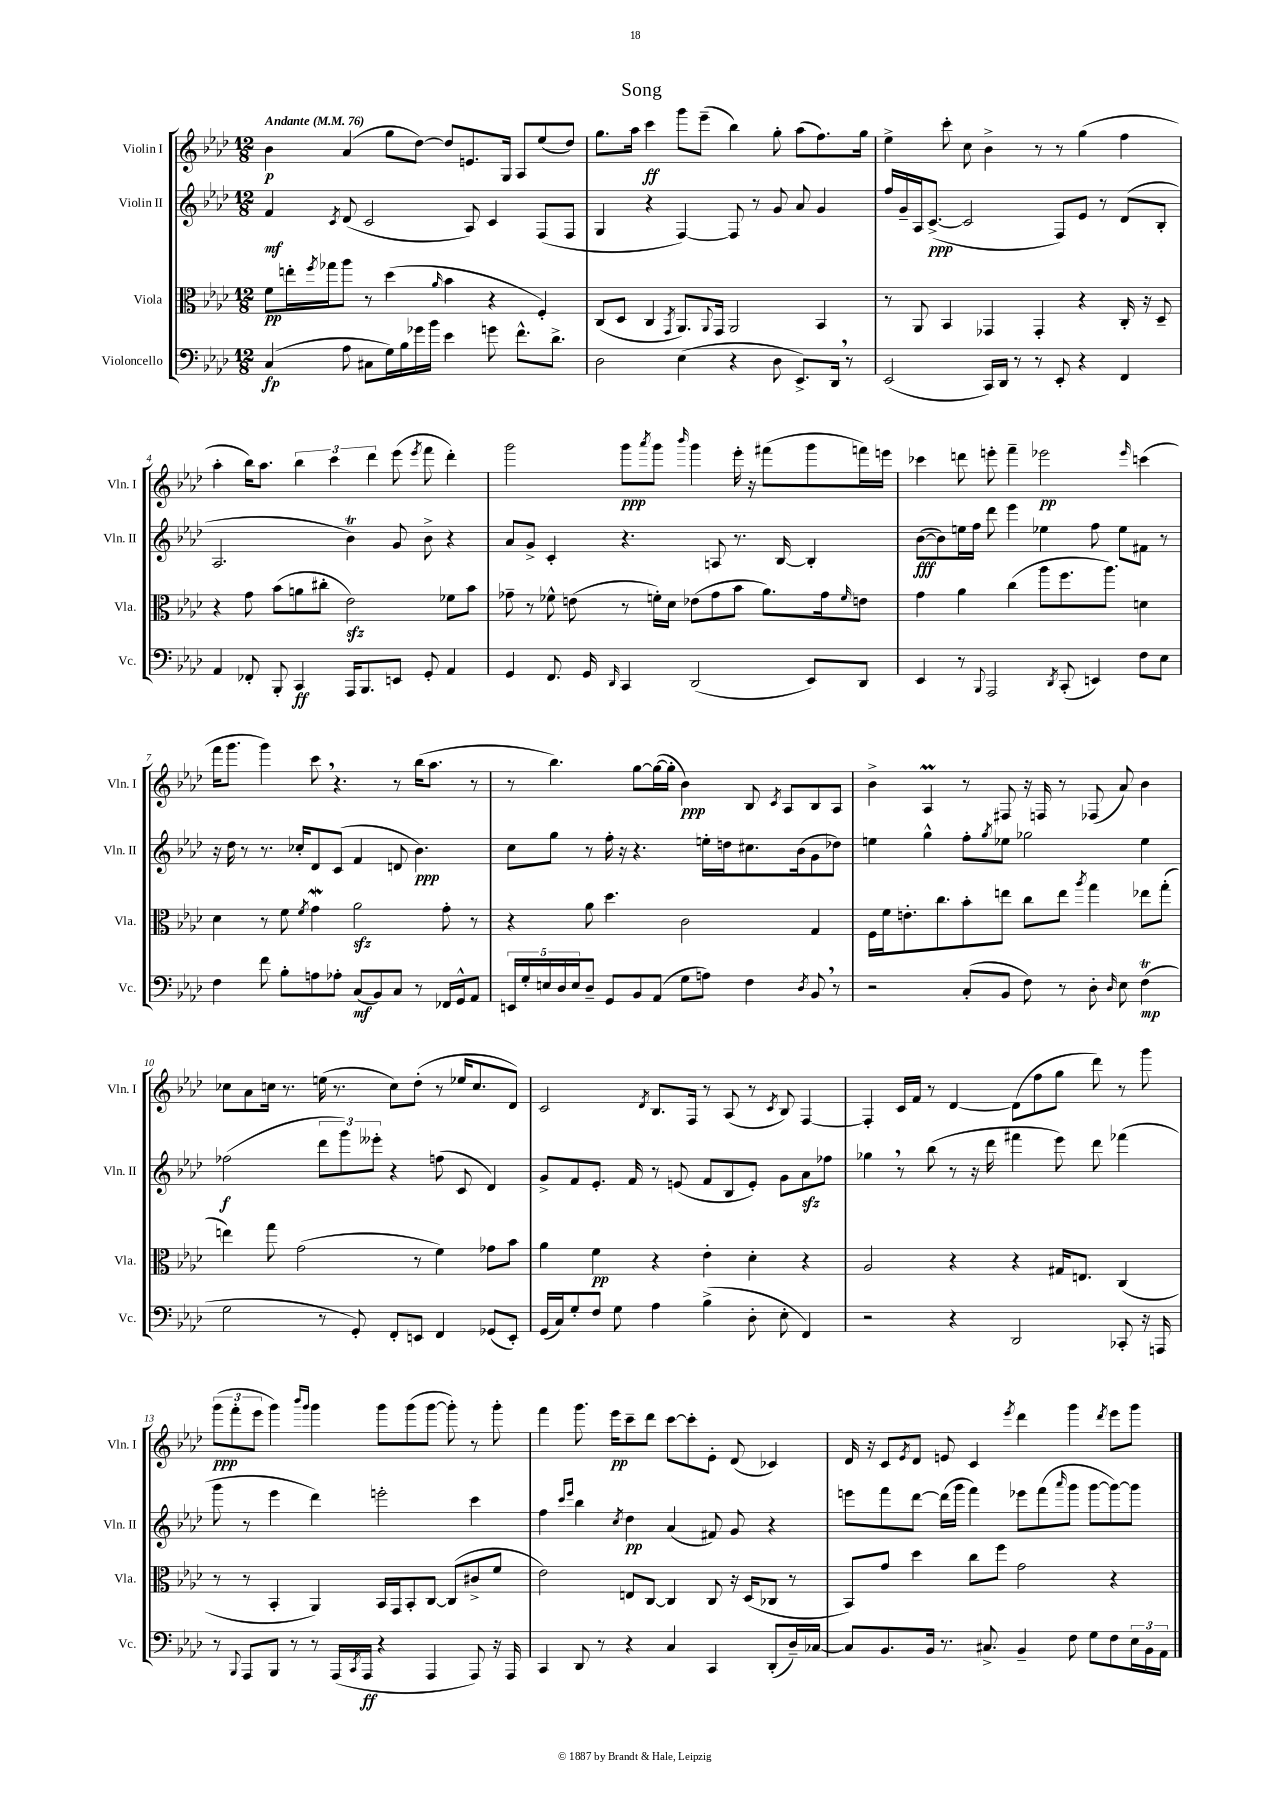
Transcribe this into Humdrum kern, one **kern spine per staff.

**kern	**kern	**kern	**kern
*staff4	*staff3	*staff2	*staff1
*clefF4	*clefC3	*clefG2	*clefG2
*k[b-e-a-d-]	*k[b-e-a-d-]	*k[b-e-a-d-]	*k[b-e-a-d-]
*M12/8	*M12/8	*M12/8	*M12/8
*MM76	*MM76	*MM76	*MM76
(4C/	8f\L	4f/	4b-\
.	16ee'\L	.	.
.	8qff/	.	.
.	16gg-\J	.	.
.	.	8qc/	.
8A-\	8aa-\J	(8d-/	(4a-/
8C#\L	8r	2c/	.
16G\L)	(4dd-\	.	8gg\L
16B-\	.	.	.
16g-\	.	.	[8dd-\J)
16b-\JJ	.	.	.
.	16qqa-/	.	.
4e-\	4b-\	.	8dd-/]L
.	.	8A-/)	8.e/
8g\	4r	4c/	.
.	.	.	16G/Jk
8.f^^\L	.	.	8A-/L
.	4F'/)	(8F/L	(8ee-/
8.d-^\J	.	.	.
.	.	8F/J	8dd-/J)
=	=	=	=
2D-\	(8C/L	4G/	8.gg\L
.	8D-/J	.	.
.	.	.	16aa-\Jk
.	4C/	4r	4ccc\
.	8qGG/	.	.
(4E-\	8.AA-/L)	[4F/)	8ggg\L
.	.	.	(8eee-~\J
.	8qqAA-/	.	.
.	16GG/Jk	.	.
4r	2AA-/	8F/]	4bb-\)
.	.	8r	.
8D-\	.	8g/	8gg'\
8.EE-^/L)	.	8a-/	(8aa-\L
.	4BB-/	4g/	8.ff\)
16DD-/Jk	.	.	.
8r	.	.	.
.	.	.	16gg\Jk
=	=	=	=
(2EE-/	8r	16ff/LL	4ee-^\
.	.	16g~/	.
.	8AA-/	16A-/J	.
.	.	([8.c^/J	.
.	4BB-/	.	8ccc'\
.	.	2c/]	8cc\
16CC/LL)	4GG-/	.	4b-^\
16DD-/JJ	.	.	.
8r	.	.	.
8r	4GG-'/	.	8r
8EE-'/	.	8F/L)	8r
4r	4r	8e-/J	(4gg\
.	.	8r	.
4FF/	16C'/	(8d-/L	4ff\
.	16r	.	.
.	8D-~/	8B-'/J	.
=	=	=	=
4AA-/	4r	2.A-/	4aa-'\
8FF-'/	8g\	.	16bb-\LK)
.	.	.	8.aa-\J
8BBB-'/	(8b-\L	.	.
4CC/	8a\	.	6bb-\
.	8cc#'\J	.	.
.	.	.	6ccc\
16AAA-/LK	2e-\)	4b-\)	.
8.BBB-/	.	.	.
.	.	.	6ddd-\
8EE/J	.	8g/	(8eee-\
.	.	.	8qeee-/
8GG'/	.	8b-^\	8fff\
4AA-/	8f-\L	4r	4ddd-'\)
.	8b-\J	.	.
=	=	=	=
4GG/	8g-~\	8a-/L	2ggg\
.	8r	8g^/J	.
8.FF/	8f-^^\	4c'/	.
.	(8e\	.	.
16GG/	.	.	.
16qqDD-/	.	.	.
4CC/	8r	4.r	8ggg\L
.	.	.	8qaaa-/
.	16f'\LL)	.	8ggg\J
.	16d-\JJ	.	.
.	.	.	16qqbbb-/
(2DD-/	(8e-\L	.	4ggg\
.	8g-\	8A/	.
.	8b-\J	8.r	16eee-'\
.	.	.	16r
.	8.a-\L)	.	(8fff#\L
.	.	[16B-/	.
8EE-/L)	.	4B-'/]	8ggg\
.	16g-\k	.	.
.	16qqf/	.	.
8DD-/J	8e\J	.	16fff\L)
.	.	.	16eee\JJ
=	=	=	=
4EE-/	4g\	([8b-\L	4ccc-\
.	.	8b-\])	.
8r	4a-\	16ee\L	8ddd\
.	.	16ff\JJ	.
8qqBBB-/	.	.	.
2AAA-/	.	8ddd-\	8eee'\
.	(4cc\	4eee-\	4fff~\
.	8aa-\L	4ee-\	2eee-\
8qDD-/	.	.	.
(8CC'/	8.ff\	.	.
4EE/)	.	8ff\	.
.	8.aa-\J)	.	.
.	.	8ee-\L	.
.	.	.	16qqeee-/
8F\L	4d\	8f#\J	(4ccc\
8E-\J	.	8r	.
=	=	=	=
4F\	4d-\	16r	16fff\LK
.	.	16dd-\	8.ggg\J
.	.	8r	.
8f\	8r	8.r	4ggg\)
8B-'\L	8f\	.	.
.	.	16cc-'/LK	.
.	8qf/	.	.
8A\	4g\	8d-/	8ccc\
8A-'\J	.	(8c/J	4.r
(8C/L	2a-\	4f/	.
8BB-/)	.	.	.
8C/J	.	8d/	8r
8r	.	4.b-\)	(16bb-\LK
.	.	.	8.aa-\J
16FF-/LL	8g'\	.	.
16GG^^/J	.	.	.
8AA-/J	8r	.	8r
=	=	=	=
20EE/LL	4r	8cc\L	8r
20G'/	.	.	.
20E/	.	.	.
.	.	8gg\J	4.bb-\)
20D-/	.	.	.
20E/J	.	.	.
8D-~/J	8a-\	8r	.
8GG/L	4.dd-\	16ff'\	.
.	.	16r	.
8BB-/	.	4.r	[8gg\L
(8AA-/J	.	.	(16gg\_L
.	.	.	16gg'\]JJ
8G\L	2c\	.	4b-\)
8A\J)	.	16ee'\LL	.
.	.	16dd\J	.
4F\	.	8.cc#\	8B-/
.	.	.	8qc/
.	.	.	8A-/L
.	.	(16b-\k	.
8qD-/	.	.	.
8BB-/	4G/	8g\	8B-/
8r	.	8dd-\J)	8A-/J
=	=	=	=
2r	16F\LL	4ee\	4b-^\
.	16f\J	.	.
.	8.e'\	.	.
.	.	4gg^^\	4A-/
.	8.cc\	.	.
(8C'/L	8b-'\	8ff'\L	8r
.	.	8qgg/	.
8BB-/J	8ee\J	8ee-\J	8F#/
8F\)	8cc\L	2gg-\	16r
.	.	.	16F/
8r	8ee\J	.	8r
.	8qaa-/	.	.
8D-'\	4gg\	.	(8F-/
16qqD-/	.	.	.
8E-\	.	.	8a-/)
(4F\	8ee-\L	4ee-\	4b-\
.	(8gg'\J	.	.
=	=	=	=
2G\	4ee\)	(2ff-\	8cc-\L
.	.	.	8a-\
.	8gg\	.	16cc\Jk
.	.	.	8.r
.	(2g\	.	.
8r	.	12ddd-\L	(16ee\
.	.	.	8.r
.	.	12ggg\)	.
8GG'/)	.	.	.
.	.	12eee--'\J	.
8FF'/L	.	4r	8cc\L)
8EE/J	8r	.	(8dd-'\J
4FF/	4f\)	(8ff\	8r
.	.	8c/	16ee-/LK
.	.	.	8.cc/
(8GG-/L	8g-\L	4d-/)	.
8EE'/J)	8b-\J	.	8d-/J)
=	=	=	=
(16GG/LL	4a-\	8g^/L	2c/
16C/J)	.	.	.
8G'/	.	8f/	.
8F/J	4f\	8.e-'/J	.
8G\	.	.	.
.	.	16f/	.
.	.	.	8qd-/
4A-\	4r	8r	8.B-/L
.	.	(8e/	.
.	.	.	16F/Jk
(4B-^\	4e-'\	8f/L	8r
.	.	8B-/	(8A-/
8D-'\	4d-'\	8e'/J)	8r
.	.	.	8qc/
8E-'\	.	8g\L	8B-/)
4FF/)	4r	8a-\	[4F/
.	.	8ff-\J	.
=	=	=	=
2r	2A-/	4gg-\	4F'/]
.	.	8r	16c/LL
.	.	.	16f/JJ
.	.	(8bb-\	8r
4r	4r	8r	[4d-/
.	.	16r	.
.	.	16ddd-\	.
2DD-/	4r	4fff#\	(8d-\]L
.	.	.	8ff\
.	16G#/LK	8eee-\)	8gg\J
.	8.E/J	.	.
.	.	8ddd-\	8ddd-\)
8CC-'/	(4C/	(4fff-\	8r
16r	.	.	8ggg\
16AAA/	.	.	.
=	=	=	=
8r	8r	8ggg\	(12ggg\L
.	.	.	12fff'\
8qqBBB-/	.	.	.
8AAA-/L	8r	8r	.
.	.	.	12eee-\J
8BBB-/J	4BB-'/	4eee-\	4ggg\)
8r	.	.	.
.	.	.	16qqbbb-/LL
.	.	.	16qqggg/JJ
8r	4AA-/)	4ddd-\)	4ggg\
(16AAA-/LL	.	.	.
8qCC/	.	.	.
16AAA-/JJ	.	.	.
4r	16BB-/LL	2eee'\	8ggg\L
.	16GG/J	.	.
.	8BB-'/	.	(8ggg\
4AAA-/	[8C/J	.	[8ggg\J
.	(8C/]L	.	8ggg'\])
8AAA-/)	8c#^/	4ccc\	8r
16r	8f/J	.	8ggg'\
16AAA-/	.	.	.
=	=	=	=
4CC/	2e-\)	4ff\	4fff\
.	.	16qqccc/LL	.
.	.	16qqeee-/JJ	.
8DD-/	.	4bb-\	8.ggg\
8r	.	.	.
.	.	.	16eee-\LK
.	.	8qcc/	.
4r	8E/L	4dd-\	8ccc~\
.	[8C/J	.	8ddd-\J
4C/	4C/]	(4a-/	[8ccc\L
.	.	.	8ccc'\]
4CC/	8C/	8f#/)	8e-'\J
.	16r	8g/	(8d-/
.	(16D-/LK	.	.
(8DD-'/L	8C-/J	4r	4c-/)
16D-~/L)	8r	.	.
[16C-/JJ	.	.	.
=	=	=	=
8C-/]L	8BB-/L)	8eee\L	16d-/
.	.	.	16r
8.BB-/	8g/J	8fff\	8c/L
.	.	.	8qe-/
.	4dd-\	[8ddd-\J	8d-/J
16BB-/Jk	.	.	.
8.r	.	(16ddd-\]LL	8e/
.	.	16ggg\JJ	.
.	8cc\L	4fff\)	4c/
8.C#^/	.	.	.
.	8ff\J	.	.
.	.	.	8qeee-/
4BB-~/	2g\	8eee-\L	4ddd-\
.	.	(8fff\	.
.	.	16qqaaa-/	.
8F\	.	8ggg\J	4ggg\
8G\L	.	[8ggg\L	.
.	.	.	8qddd-/
8F\	4r	8ggg\_)	8eee-\L
24E-\L	.	8ggg\]J	8ggg\J
24BB-\	.	.	.
24AA-\JJ	.	.	.
==	==	==	==
*-	*-	*-	*-
